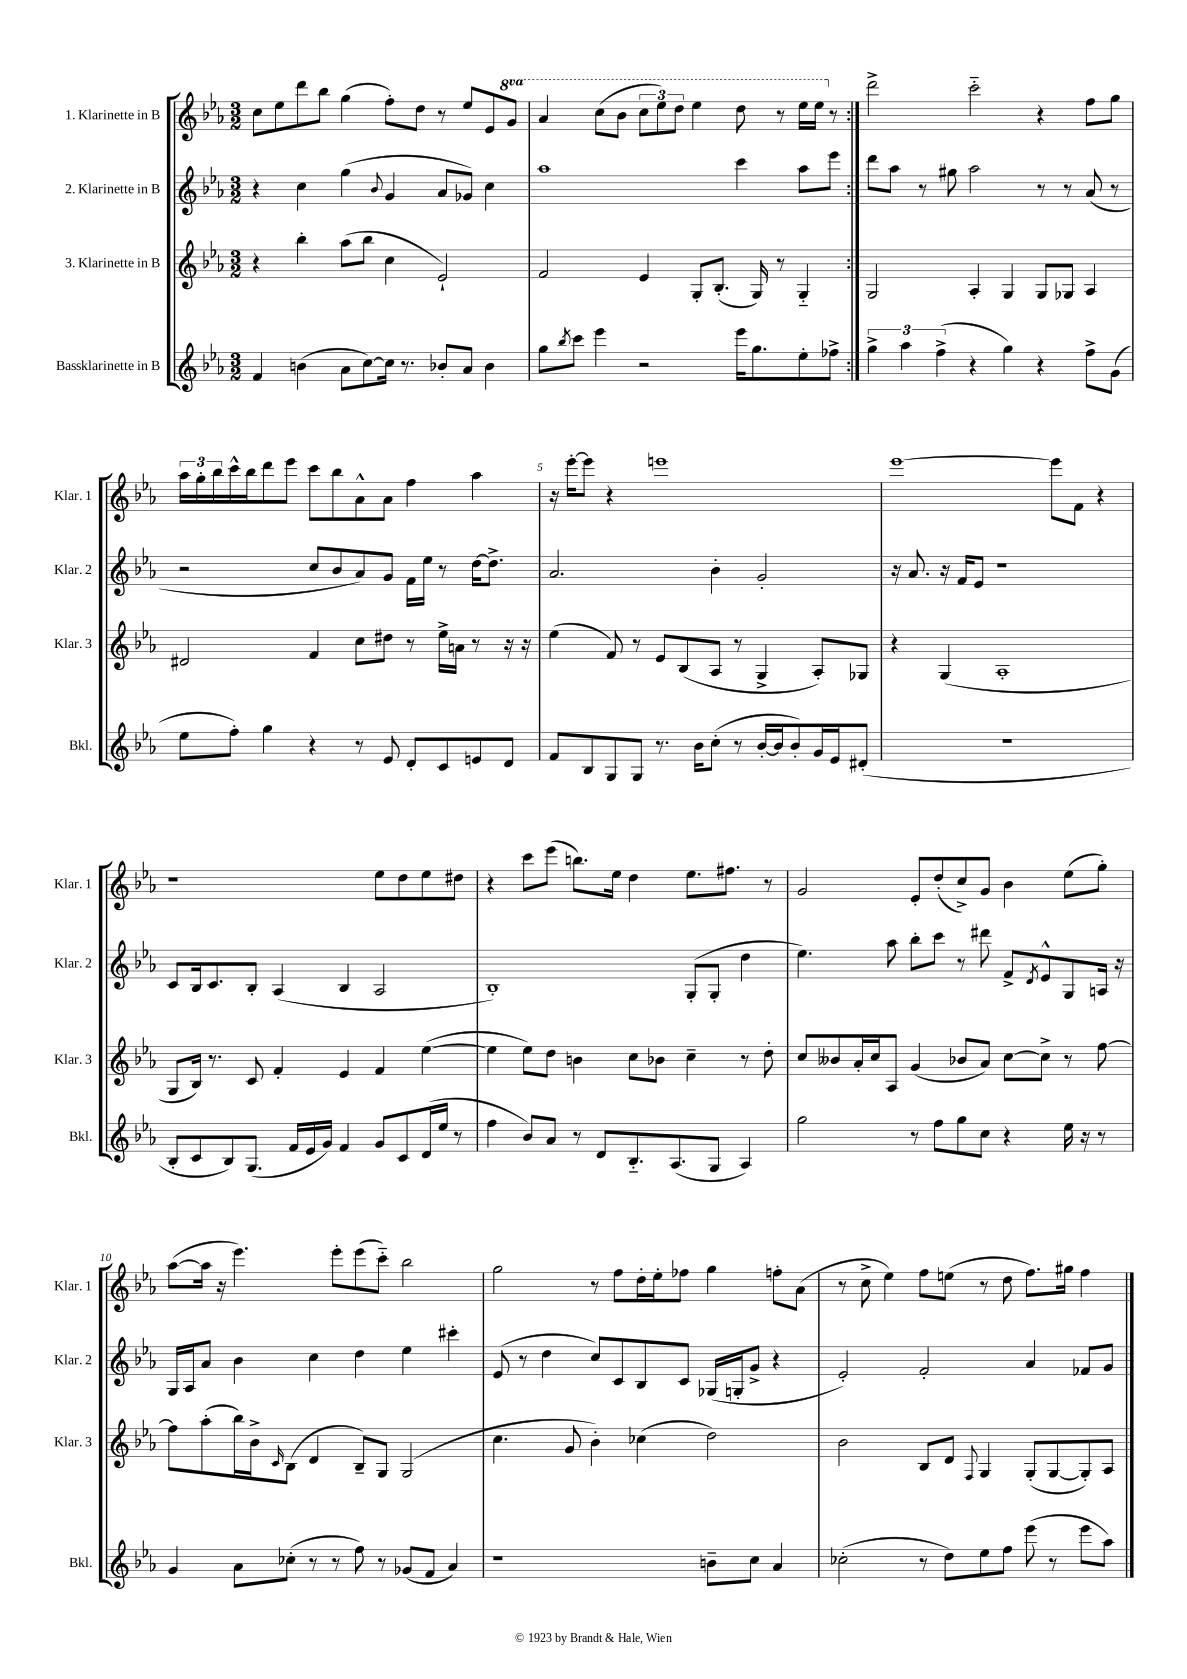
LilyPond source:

<<
\new StaffGroup <<
\new Staff = "s0" \with { instrumentName = "1. Klarinette in B" shortInstrumentName = "Klar. 1" } {
    \clef treble \key ees \major \numericTimeSignature \time 3/2 \set Staff.ottavationMarkups = #ottavation-simple-ordinals
    \repeat volta 2 { c''8 ees''8 d'''8 bes''8 g''4( f''8-.) d''8 r8 ees''8 ees'8 \ottava #1 g''8 |
    aes''4 c'''8( bes''8 \tuplet 3/2 { c'''8 ees'''8) d'''8 } ees'''4 d'''8 r8 ees'''16 ees'''16 \ottava #0 r8 | }
    d'''2-> c'''2-_ r4 f''8 g''8 |
    \tuplet 3/2 { aes''16 g''16-. bes''16 } c'''16-^ bes''16 d'''8 ees'''8 c'''8 bes''8 aes'8-^ aes'8 f''4 aes''4 |
    r16 ees'''16~-. ees'''8 r4 e'''1 |
    ees'''1~ ees'''8 f'8 r4 |
    r1 ees''8 d''8 ees''8 dis''8 |
    r4 c'''8 ees'''8( b''8.) ees''16 d''4 ees''8. fis''8. r8 |
    g'2 ees'8-. d''8-.( c''8->) g'8 bes'4 ees''8( g''8-.) |
    aes''8~( aes''16 r16 ees'''4.) ees'''8-. ees'''8( c'''8-_) bes''2 |
    g''2 r8 f''8 d''16-. ees''16-. fes''8 g''4 f''8-. aes'8( |
    r8 c''8-> ees''4) f''8 e''8( r8 d''8 f''8.) gis''16 f''4 \bar "|." |
}
\new Staff = "s1" \with { instrumentName = "2. Klarinette in B" shortInstrumentName = "Klar. 2" } {
    \clef treble \key ees \major \numericTimeSignature \time 3/2
    \repeat volta 2 { r4 c''4 g''4( \appoggiatura { bes'8 } g'4 aes'8 ges'8) c''4 |
    aes''1 c'''4 aes''8 ees'''8 | }
    d'''8 aes''8 r8 gis''8 aes''2 r8 r8 aes'8( r8 |
    r2 c''8 bes'8 aes'8) g'8 f'16 ees''16 r8 d''16~ d''8.-> |
    aes'2. bes'4-. g'2-. |
    r16 aes'8. r16 f'16 ees'8 r1 |
    c'8 bes16 c'8. bes8-. aes4( bes4 aes2 |
    bes1-.) g8-.( g8-. d''4 |
    ees''4.) aes''8 bes''8-. c'''8 r8 dis'''8 f'8-> \acciaccatura { d'8 } ees'8-^ g8 a16 r16 |
    g16 aes16 aes'8 bes'4 c''4 d''4 ees''4 cis'''4-. |
    ees'8( r8 d''4 c''8) c'8 bes8 c'8 ges16( g16-. g'8-> r4 |
    ees'2-.) f'2-. aes'4 fes'8 g'8 \bar "|." |
}
\new Staff = "s2" \with { instrumentName = "3. Klarinette in B" shortInstrumentName = "Klar. 3" } {
    \clef treble \key ees \major \numericTimeSignature \time 3/2
    \repeat volta 2 { r4 bes''4-. aes''8( bes''8 c''4 ees'2-!) |
    f'2 ees'4 g8-. bes8.-.( g16) r8 g4-_ | }
    g2 aes4-. g4 g8 ges8 aes4 |
    dis'2 f'4 c''8 dis''8 r8 ees''16-> a'16 r8 r16 r16 |
    ees''4( f'8) r8 ees'8 bes8( aes8 r8 g4-> aes8-.) ges8 |
    r4 g4( aes1-. |
    g8 bes16) r8. c'8 f'4-. ees'4 f'4 ees''4~( |
    ees''4 ees''8) d''8 b'4 c''8 bes'8 c''4-- r8 d''8-. |
    c''8 beses'8 aes'16-. c''16 aes8 g'4( bes'8 aes'8) c''8~ c''8-> r8 f''8~ |
    f''8 aes''8-.( bes''16) bes'16-> \grace { c'16 } bes8( d'4 bes8--) g8 g2( |
    c''4. g'8 bes'4-.) ces''4( d''2) |
    bes'2 bes8 d'8 \appoggiatura { f8 } g4 g8-.( g8~ g8-.) aes8 \bar "|." |
}
\new Staff = "s3" \with { instrumentName = "Bassklarinette in B" shortInstrumentName = "Bkl." } {
    \clef treble \key ees \major \numericTimeSignature \time 3/2
    \repeat volta 2 { f'4 b'4( aes'8 c''8~) c''16 r8. bes'8-. aes'8 bes'4 |
    g''8 \acciaccatura { bes''8 } c'''8 ees'''4 r2 ees'''16 g''8. ees''8-. fes''8-> | }
    \tuplet 3/2 { g''4-> aes''4 f''4->( } r4 g''4) r4 f''8-> g'8( |
    ees''8 f''8-.) g''4 r4 r8 ees'8 d'8-. c'8 e'8 d'8 |
    f'8 bes8 g8 g8 r8. bes'16 c''8-.( r8 bes'16~-. bes'16 bes'8-.) g'16 ees'16 dis'8-.( |
    R1. |
    bes8-. c'8 bes8) g8.( f'16 ees'16 g'16) f'4 g'8 c'8 d'16( ees''16 r8 |
    f''4 bes'8) aes'8 r8 d'8 bes8.-_ aes8.( g8 aes4) |
    g''2 r8 f''8 g''8 c''8 r4 ees''16 r16 r8 |
    g'4 aes'8 ces''8-.( r8 r8 f''8) r8 ges'8( f'8 aes'4) |
    r1 b'8-- c''8 aes'4 |
    ces''2-.( r8 d''8) ees''8 f''8 ees'''8( r8 ees'''8 aes''8) \bar "|." |
}
>>
>>
\layout { \context { \Score \override BarNumber.break-visibility = ##(#f #t #t) barNumberVisibility = #(every-nth-bar-number-visible 5) } }
